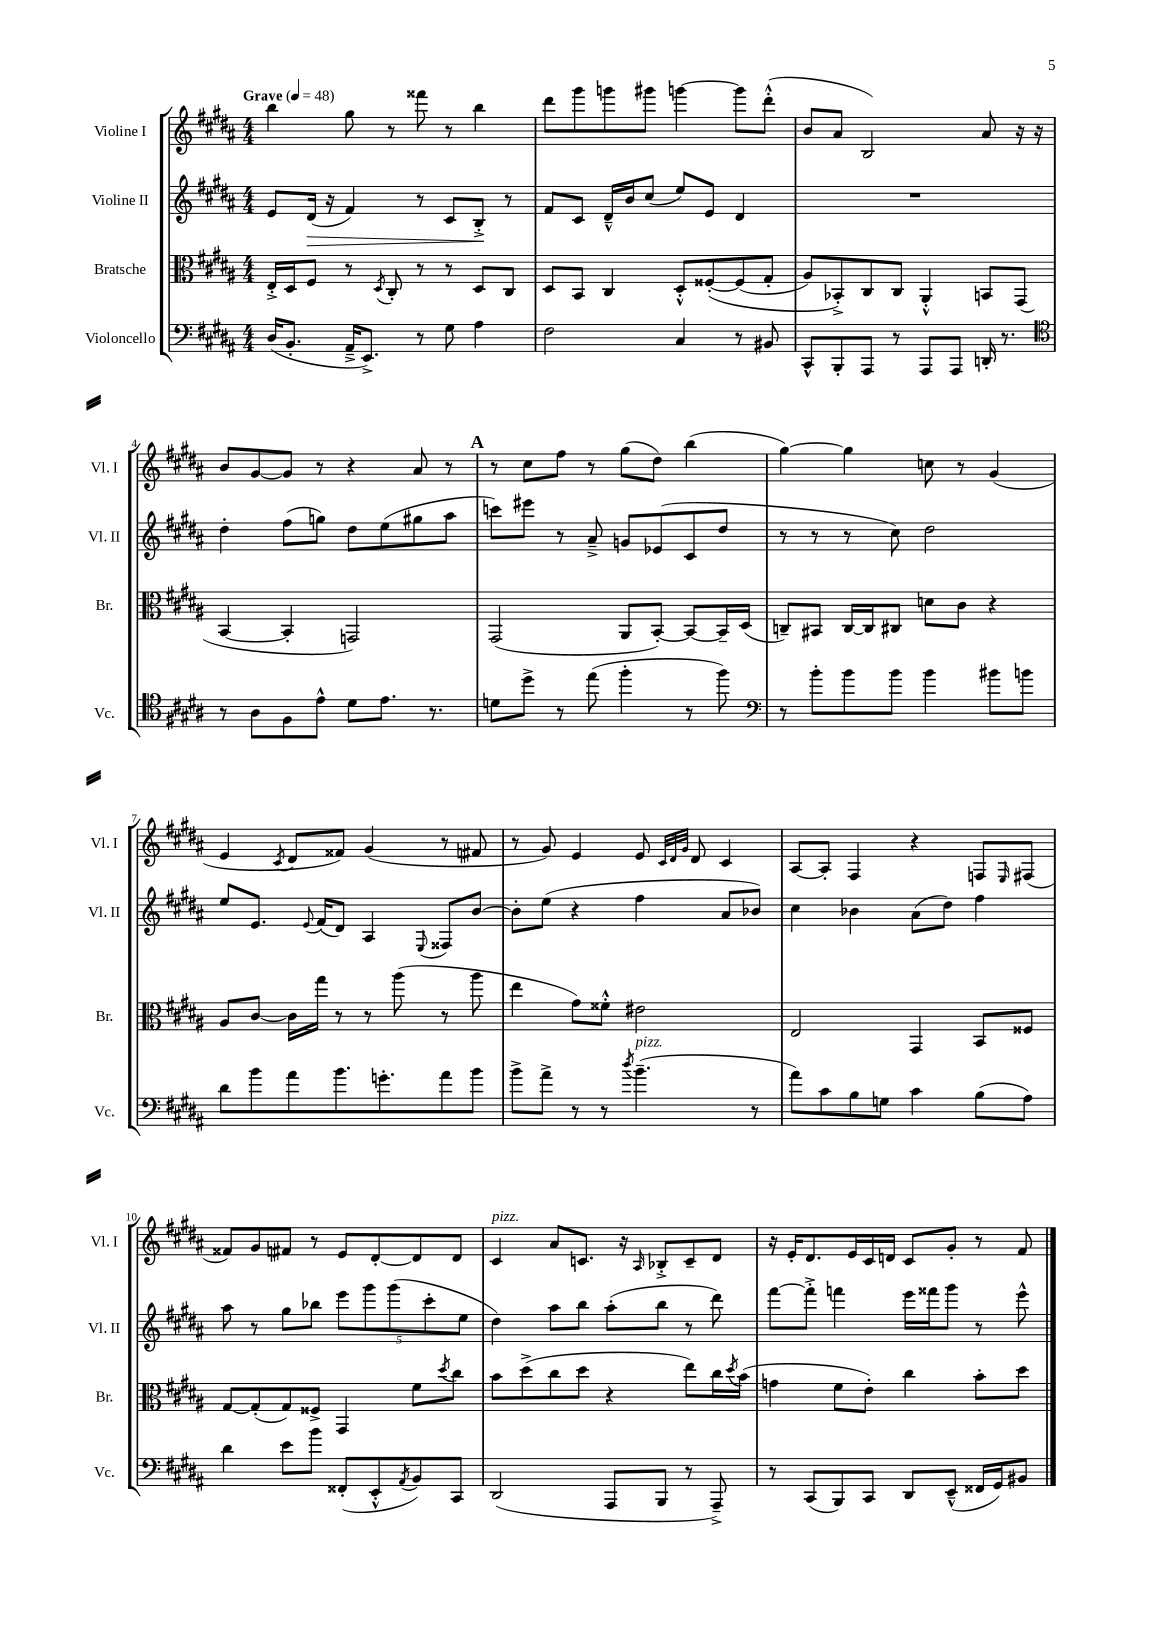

**kern	**kern	**kern	**dynam	**kern
*part4	*part3	*part2	*part2	*part1
*staff4	*staff3	*staff2	*staff2	*staff1
*I"Violoncello	*I"Bratsche	*I"Violine II	*	*I"Violine I
*I'Vc.	*I'Br.	*I'Vl. II	*	*I'Vl. I
*clefF4	*clefC3	*clefG2	*	*clefG2
*k[f#c#g#d#a#]	*k[f#c#g#d#a#]	*k[f#c#g#d#a#]	*	*k[f#c#g#d#a#]
*M4/4	*M4/4	*M4/4	*	*M4/4
*MM48	*MM48	*MM48	*	*MM48
=1	=1	=1	=1	=1
!	!	!	!	!LO:TX:a:B:t=Grave
(16D#/KL	16E'^/LL	8e/L	.	4bb\
8.BB'/J	16D#/J	.	.	.
!	!	!	!LO:HP:b	!
.	8F#/J	(16d#/Jk	>	.
.	.	16r	.	.
16AA#~^/KL	8r	4f#/)	.	8gg#\
8.EE^/J)	.	.	.	.
.	8qD#/	.	.	.
.	8C#'/	.	.	8r
8r	8r	8r	.	8fff##X\
8G#\	8r	8c#/L	.	8r
4A#\	8D#/L	8B'^/J	.	4bb\
.	8C#/J	8r	]	.
=2	=2	=2	=2	=2
2F#\	8D#/L	8f#/L	.	8ddd#\L
.	8BB/J	8c#/J	.	8ggg#\
.	4C#/	16d#~^^/LL	.	8gggn\
.	.	16b/J	.	.
.	.	(8cc#/J	.	8ggg#X\J
4C#/	8D#'^^/L	8ee/L)	.	[4gggn\
.	([8F##X'/	8e/J	.	.
8r	(8F##/]	4d#/	.	8ggg\L]
8BB#X/	8G#'/J	.	.	(8ddd#'^^\J
=3	=3	=3	=3	=3
8CC#^^/L	8A#/L)	1r	.	8b/L
8BBB'/	8BB-X'^/)	.	.	8a#/J
8AAA#/J	8C#/	.	.	2B/)
8r	8C#/J	.	.	.
8AAA#/L	4AA#'^^/	.	.	.
8AAA#/J	.	.	.	.
16DDn'/	8BBn/L	.	.	8a#/
8.r	.	.	.	.
.	(8GG#/J	.	.	16r
.	.	.	.	16r
!!LO:LB:g=z
=4	=4	=4	=4	=4
*clefC4	*	*	*	*
8r	[4BB/	4dd#'\	.	8b/L
8A#\L	.	.	.	[8g#/
8F#\	4BB'/]	(8ff#\L	.	8g#/J]
8e^^\J	.	8ggn\J)	.	8r
8d#\L	2GGn/)	8dd#\L	.	4r
8.e\J	.	(8ee\	.	.
.	.	8gg#X\	.	8a#/
8.r	.	.	.	.
.	.	8aa#\J	.	8r
!!LO:REH:place=s1:t=A
=5	=5	=5	=5	=5
8dn\L	(2GG#/	8cccn\L)	.	8r
8dd#^\J	.	8eee#X\J	.	8cc#\L
8r	.	8r	.	8ff#\J
(8ee\	.	8a#~^/	.	8r
4ff#'\	8AA#/L	8gn/L	.	(8gg#\L
.	[8BB'/J)	(8e-X/	.	8dd#\J)
8r	8BB/L_	8c#/	.	(4bb\
8ff#\)	16BB~/L]	8dd#/J	.	.
.	(16D#/JJ	.	.	.
=6	=6	=6	=6	=6
*clefF4	*	*	*	*
8r	8Cn~/L)	8r	.	[4gg#\)
8b'\L	8BB#X/J	8r	.	.
8b\	[16C/LL	8r	.	4gg#\]
.	16C/J]	.	.	.
8b\J	8C#X/J	8cc#\)	.	.
4b\	8dn\L	2dd#\	.	8ccn\
.	8c#\J	.	.	8r
8b#X\L	4r	.	.	(4g#/
8bn\J	.	.	.	.
!!LO:LB:g=z
=7	=7	=7	=7	=7
8d#\L	8A#/L	8ee/L	.	4e/
8b\	[8c#/J	8.e/J	.	.
.	.	.	.	8qc#/
8a#\	16c#\LL]	.	.	8d#/L
.	.	8qqe/	.	.
.	16gg#\JJ	(16f#/KL	.	.
8.b\	8r	8d#/J)	.	8f##X/J)
.	8r	4A#/	.	(4g#/
8.gn'\	.	.	.	.
.	(8aa#\	.	.	.
.	.	8qqE/	.	.
8a#\	8r	8F##X/L	.	8r
8b\J	8aa#\	[8b/J	.	8f#X/
=8	=8	=8	=8	=8
8b^\L	4ee\	8b'\L]	.	8r
8a#^\J	.	(8ee\J	.	8g#/)
8r	8g#\L)	4r	.	4e/
8r	8f##X'^^\J	.	.	.
8qdd#/	.	.	.	.
!LO:TX:a:i:t=pizz.	!	!	!	!
(4.b~\	2e#X\	4ff#\	.	8e/
.	.	.	.	32qqc#/LLL
.	.	.	.	32qqd#/
.	.	.	.	32qqg#/JJJ
.	.	.	.	8d#/
.	.	8a#/L	.	4c#/
8r	.	8b-X/J)	.	.
=9	=9	=9	=9	=9
8a#\L)	2E/	4cc#\	.	[8A#/L
8c#\	.	.	.	8A#'/J]
8B\	.	4b-X\	.	4F#/
8Gn\J	.	.	.	.
4c#\	4GG#/	(8a#\L	.	4r
.	.	8dd#\J)	.	.
(8B\L	8BB/L	4ff#\	.	8Fn/L
.	.	.	.	16qqE/
8A#\J)	8F##X/J	.	.	(8F#X/J
!!LO:LB:g=z
=10	=10	=10	=10	=10
4d#\	[8G#/L	8aa#\	.	8f##X/L)
.	(8G#'/]	8r	.	8g#/
8e\L	8G#/)	8gg#\L	.	8f#X/J
8b\J	8F##X^/J	8bb-X\J	.	8r
(8FF##X'/L	4GG#/	10eee\L	.	8e/L
.	.	10ggg#\	.	.
8EE'^^/	.	.	.	[8d#'/
.	.	(10ggg#\	.	.
8qAA#/	.	.	.	.
8BB/)	8f#\L	.	.	8d#/]
.	.	10ccc#'\	.	.
.	8qdd#/	.	.	.
8CC#/J	8cc#\J	.	.	8d#/J
.	.	10ee\J	.	.
=11	=11	=11	=11	=11
!	!	!	!	!LO:TX:a:i:t=pizz.
(2DD#/	8b\L	4dd#\)	.	4c#/
.	(8dd#^\	.	.	.
.	8cc#\	8aa#\L	.	8a#/L
.	8dd#\J	8bb\J	.	8.cn/J
8AAA#/L	4r	(8aa#'\L	.	.
.	.	.	.	16r
.	.	.	.	16qqA#/
8BBB/J	.	8bb\J	.	8B-X'^/L
8r	8ee\L)	8r	.	8c~/
8AAA#~^/)	16cc#\L	8ddd#\)	.	8d#/J
.	8qdd#/	.	.	.
.	(16b\JJ	.	.	.
=12	=12	=12	=12	=12
8r	4gn\	[8fff#\L	.	16r
.	.	.	.	16e'/KL
(8CC#/L	.	8fff#'^\J]	.	8.d#/
8BBB/)	8f#\L	4fffn\	.	.
.	.	.	.	16e/L
8CC#/J	8e'\J)	.	.	16c#/
.	.	.	.	16dn/JJ
8DD#/L	4cc#\	16eee\LL	.	8c#/L
.	.	16fff##X\J	.	.
(8EE~^^/J	.	8ggg#\J	.	8g#'/J
16FF##X/LL	8b'\L	8r	.	8r
16GG#/J)	.	.	.	.
8BB#X/J	8dd#\J	8eee^^\	.	8f#/
==	==	==	==	==
*-	*-	*-	*-	*-
